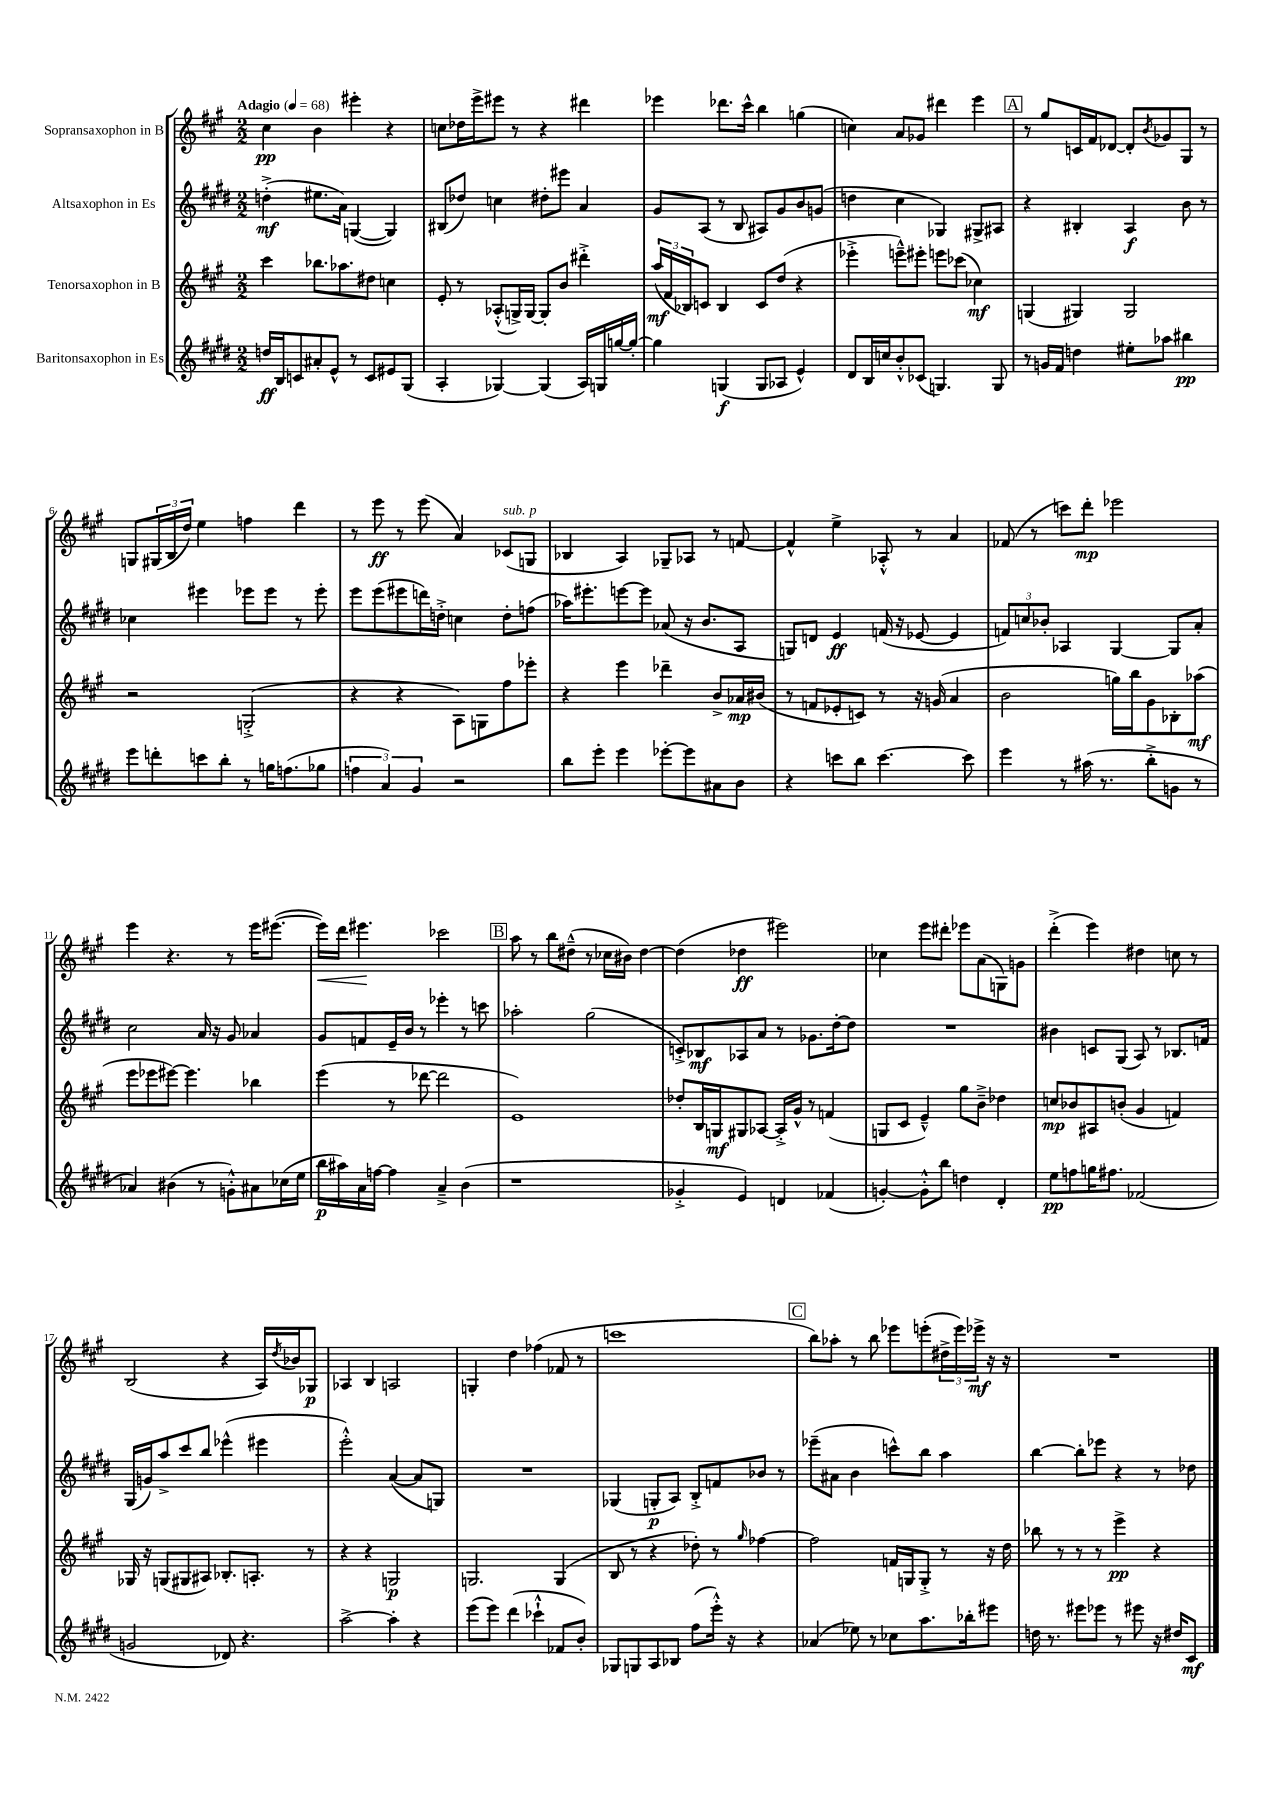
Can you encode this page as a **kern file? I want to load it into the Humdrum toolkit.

**kern	**kern	**kern	**kern
*staff4	*staff3	*staff2	*staff1
*clefG2	*clefG2	*clefG2	*clefG2
*k[f#c#g#d#]	*k[f#c#g#]	*k[f#c#g#d#]	*k[f#c#g#]
*M2/2	*M2/2	*M2/2	*M2/2
*MM68	*MM68	*MM68	*MM68
16dd	4ccc#	(4dd'^	4cc#
16B	.	.	.
8c	.	.	.
8a#'	8.bb-	8.ee#	4b
8e^^	.	.	.
.	8.aa-	16a)	.
8r	.	([4G	4eee#'
8c	8dd#	.	.
8e#	4cc	4G])	4r
(8G#	.	.	.
=	=	=	=
4A'	8e'	(8B#	8cc
.	8r	8dd-)	16dd-
.	.	.	16eee^
[4G-)	(8A-'^^	4cc	8eee#
.	16G^)	.	8r
.	[16G	.	.
(4G-]	8G']	8dd#'	4r
.	8b	8eee#	.
16A)	4ddd#'^	4a	4ddd#
16G	.	.	.
[16gg	.	.	.
16gg'_	.	.	.
=	=	=	=
4gg]	(24aa	8g#	4eee-
.	24f#	.	.
.	24B-)	.	.
.	8c	(8A	.
(4G	4B-	8r	8.ddd-
.	.	8B	.
.	.	.	16ccc#^^
8G	8c	8A#)	4bb
8A-	(8dd	8g#	.
4e^^)	4r	8b	(4gg
.	.	(8g	.
=	=	=	=
8d#	4eee-'^	4dd	4cc)
16B	.	.	.
16cc	.	.	.
8b'^^	8eee~^^)	4cc#	8a
(8c-	8eee#'	.	8g-
4.G)	8eee	4G-)	4ddd#
.	(8ccc-	.	.
.	4cc-)	8G#^	4eee
8G	.	8A#	.
=	=	=	=
8r	(4G	4r	8r
16g	.	.	8gg#
16f#	.	.	.
4dd	4G#)	4B#'	16c
.	.	.	16f#
.	.	.	[8d-
8ee#'	2G#	4A	8d-']
.	.	.	8qb
8aa-	.	.	8g-
4bb#	.	8b	8G#
.	.	8r	8r
=	=	=	=
8eee	2r	4cc-	8G
8ddd'	.	.	(24G#
.	.	.	24B
.	.	.	24dd)
8ccc	.	4eee#	4ee
8bb'	.	.	.
8r	(2G'^	8eee-	4ff
16gg	.	8eee-	.
(8.ff	.	.	.
.	.	8r	4ddd
8gg-	.	8eee-'	.
=	=	=	=
6ff	4r	8eee	8r
.	.	(8eee	8eee
6a)	.	.	.
.	4r	8eee#	8r
6g#	.	.	.
.	.	16ddd)	(8eee
.	.	16dd'^	.
2r	8A)	4cc	4a)
.	8G	.	.
.	8ff#	8dd'	(8c-
.	8eee-'	(8ff	8G
=	=	=	=
8bb	4r	16aa-)	4B-
.	.	8.eee#'	.
8eee'	.	.	.
4eee	4eee	[8eee	4A)
.	.	8eee]	.
[8eee-'	4ddd-~	(8a-	8G-~
8eee-]	.	16r	8A-
.	.	8.b	.
8a#	8b^	.	8r
8b	16a-	8A	[8f
.	(16b#	.	.
=	=	=	=
4r	8r	8G)	4f^^]
.	8f	8d	.
8ccc	8e-'	4e	4ee^
8bb	8c)	.	.
[4.ccc	8r	(16f	8A-'^^
.	.	16r	.
.	16r	[8e-	8r
.	(16g	.	.
.	4a	4e-]	4a
8ccc]	.	.	.
=	=	=	=
4eee	2b	12f)	(8f-
.	.	12cc	.
.	.	.	8r
.	.	12b-'	.
8r	.	4A-	8ccc)
(16aa#	.	.	8ddd'
8.r	.	.	.
.	16gg)	[4G#	2eee-
.	16bb	.	.
8bb'^	8g#	.	.
8g	8B-'	8G#]	.
8r	(8aa-	8a'	.
=	=	=	=
4a-)	8eee	2cc#	4eee
.	8eee-	.	.
(4b#	[8eee#)	.	4.r
.	4.eee#]	.	.
8r	.	16a	.
.	.	16r	.
8g'^^)	.	8g#	8r
8a#	4bb-	4a-	16eee
.	.	.	([8.eee#
(16cc-	.	.	.
16ee	.	.	.
=	=	=	=
16bb	(4eee	8g#	16eee#])
16aa#)	.	.	16ddd
16a	.	8f	4.eee#
[16ff	.	.	.
4ff]	8r	16e~	.
.	.	16b	.
.	[8ddd-	8r	.
4a~^	2ddd-]	4eee-'	2ccc-
(4b	.	8r	.
.	.	8ccc	.
=	=	=	=
1r	1e)	2aa-'	8aa
.	.	.	8r
.	.	.	8bb
.	.	.	(8dd#~^^
.	.	(2gg#	8r
.	.	.	16cc-
.	.	.	16b#)
.	.	.	[4dd#
=	=	=	=
4g-'^	8dd-'	8c'^)	(4dd#]
.	16B	8B-	.
.	16G	.	.
4e)	8G#	8A-	4dd-
.	[8A-	8a	.
4d	16A-'^]	8r	2eee#)
.	16g#^^	.	.
.	8r	8.g-	.
(4f-	(4f	.	.
.	.	[16dd#'	.
.	.	8dd#]	.
=	=	=	=
[4g')	8G	1r	4cc-
.	8c#	.	.
8g'^^]	4e~^^)	.	8eee
8bb	.	.	8ddd#'
4dd	8gg#	.	8eee-
.	8b~^	.	(8a
4d#'	4dd-	.	8G)
.	.	.	8g
=	=	=	=
8ee	8cc	4b#	(4ddd'^
8ff	8b-	.	.
16gg	8A#	8c	4eee)
8.ff#	.	.	.
.	(8b'	(8G#	.
(2f-	4g#	8A)	4dd#
.	.	8r	.
.	4f)	8.B-	8cc
.	.	.	8r
.	.	16f	.
=	=	=	=
2g	16G-	(16G#	(2B
.	16r	16g)	.
.	(8G	8aa^	.
.	8G#	8ccc#	.
.	8A#)	8bb	.
8d-)	8.B-'	(4eee-^^	4r
4.r	.	.	.
.	8.A'	.	.
.	.	4eee#	16A)
.	.	.	8qdd
.	.	.	16b-
.	8r	.	8G-
=	=	=	=
[2aa^	4r	2eee'^^)	4A-
.	4r	.	4B
4aa']	2G	([4a	2A
4r	.	8a]	.
.	.	8G)	.
=	=	=	=
(8eee	2.G	1r	4G'
8eee)	.	.	.
(4ddd#	.	.	4dd
4ccc-`^^	.	.	(4ff-
8f-	(4G	.	8f-
8b')	.	.	8r
=	=	=	=
8G-	8B	(4G-	1ccc
8G	8r	.	.
8A	4r	8G'	.
8B-	.	8A)	.
(8ff#	8dd-')	8B'^	.
16eee'^^)	8r	8f	.
16r	.	.	.
.	16qqgg#	.	.
4r	[4ff-	8b-	.
.	.	8r	.
=	=	=	=
(4a-	2ff-]	(8eee-~	8bb)
.	.	8a#	8aa-'
8ee-)	.	4b	8r
8r	.	.	8bb
8cc-	16f	8ccc^^)	8eee-
.	16G	.	.
8.aa	8G'^	8bb	(8eee'
.	8r	4aa	24dd#^
.	.	.	24eee)
16bb-'	.	.	.
.	.	.	24eee-^
8eee#	16r	.	16r
.	16dd	.	16r
=	=	=	=
16dd	8bb-	[4bb	1r
8.r	.	.	.
.	8r	.	.
8eee#	8r	8bb']	.
8eee-	8r	8eee-	.
8r	4eee^	4r	.
8eee#	.	.	.
16r	4r	8r	.
16dd#	.	.	.
8c#	.	8dd-	.
==	==	==	==
*-	*-	*-	*-
